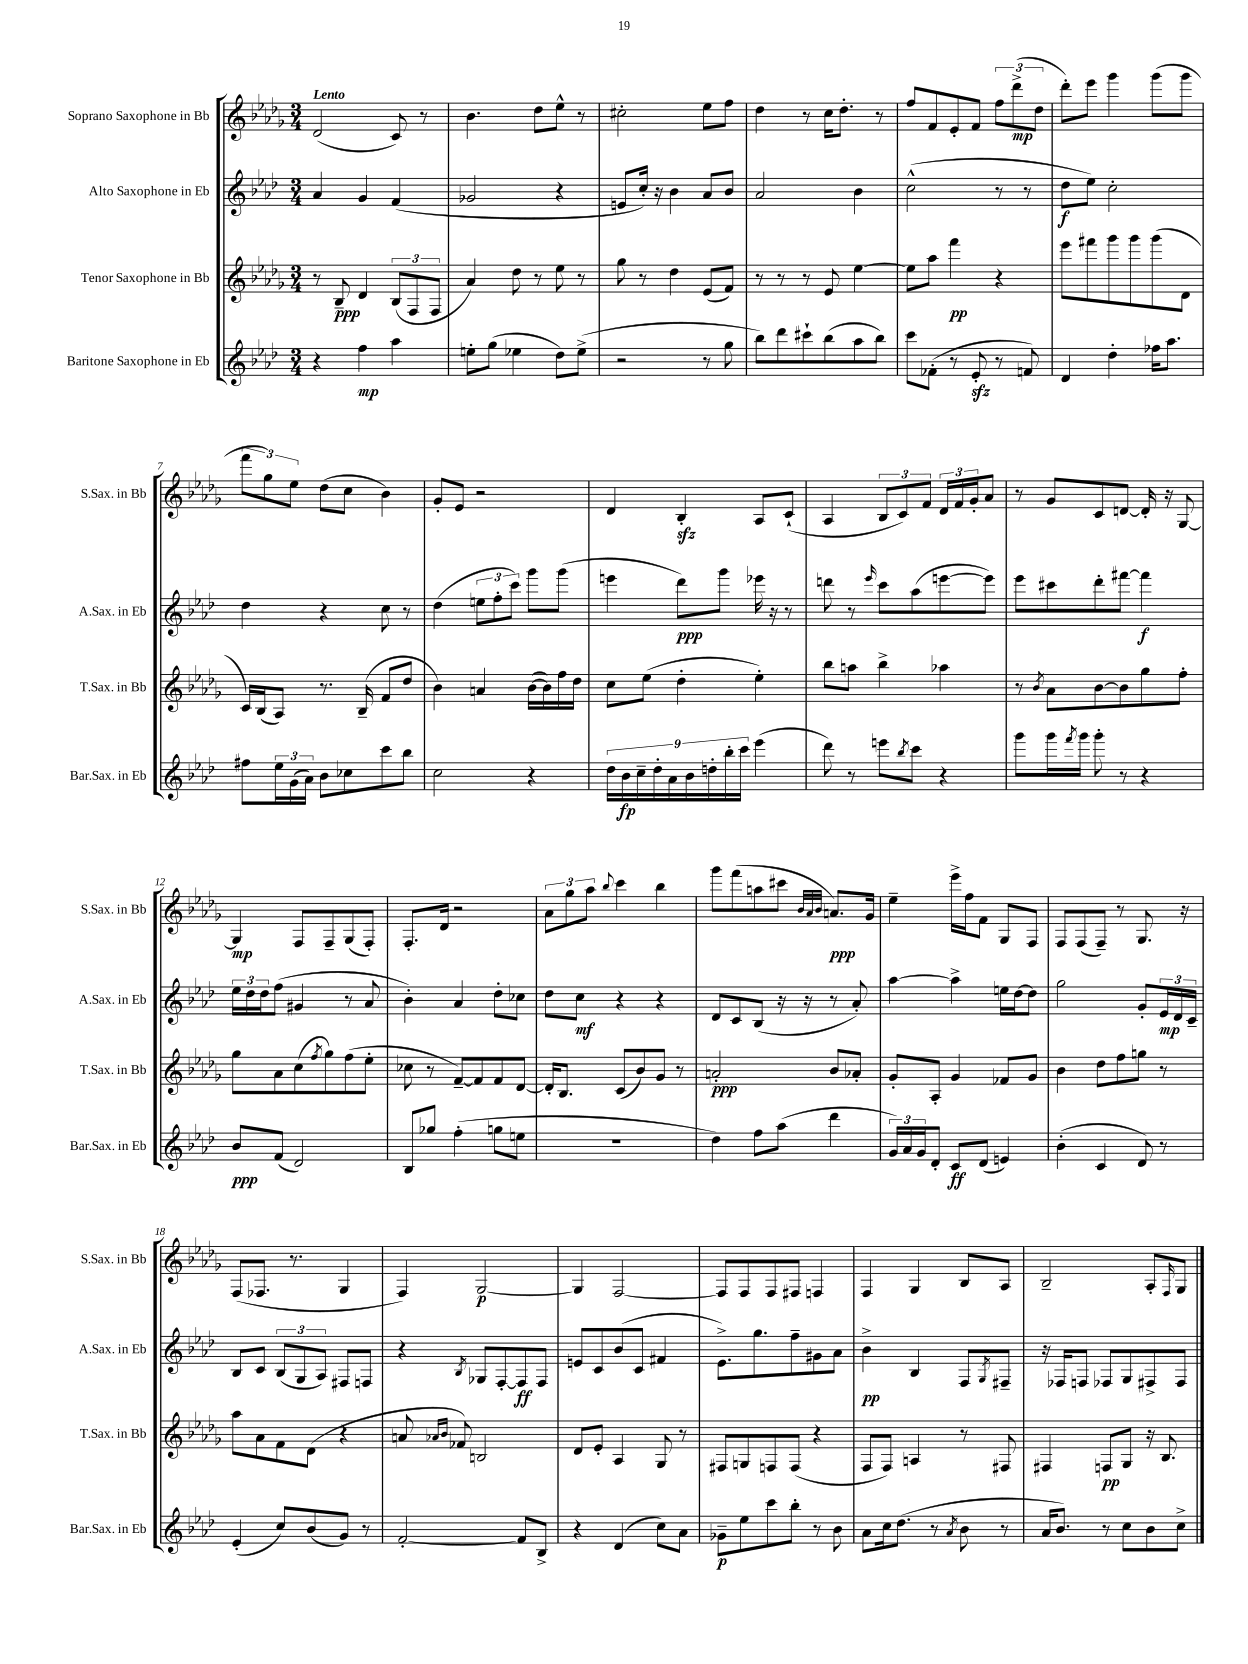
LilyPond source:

<<
\new StaffGroup <<
\new Staff = "s0" \with { instrumentName = "Soprano Saxophone in Bb" shortInstrumentName = "S.Sax. in Bb" } {
    \clef treble \key des \major \numericTimeSignature \time 3/4 \tempo "Lento"
    des'2( c'8) r8 |
    bes'4. des''8 ees''8-^ r8 |
    cis''2-. ees''8 f''8 |
    des''4 r8 c''16 des''8.-. r8 |
    f''8 f'8 ees'8-. f'8 \tuplet 3/2 { f''8 des'''8->\mp( des''8 } |
    des'''8-.) ees'''8 ges'''4 ges'''8( ges'''8 |
    \tuplet 3/2 { f'''8 ges''8) ees''8 } des''8( c''8 bes'4) |
    ges'8-. ees'8 r2 |
    des'4 bes4-.\sfz aes8 c'8-!( |
    aes4 \tuplet 3/2 { bes8 c'8) f'8 } \tuplet 3/2 { des'16 f'16 ges'16-. } aes'8 |
    r8 ges'8 c'8 d'8~ d'16-. r16 ges8~ |
    ges4\mp f8 f8-- ges8( f8-.) |
    f8.-. des'16 r2 |
    \tuplet 3/2 { aes'8 ges''8 aes''8 } \appoggiatura { bes''8 } c'''4 bes''4 |
    ges'''8 f'''8( a''8 cis'''8 \grace { bes'32 aes'32 bes'32 } a'8.\ppp) ges'16 |
    ees''4-- ees'''16-> f''16 f'8 ges8 f8 |
    f8 f8( f8--) r8 ges8. r16 |
    f8( fes8. r8. ges4 |
    f4) ges2~\p |
    ges4 f2~ |
    f8 f8 f8 fis8 f4 |
    f4 ges4 bes8 aes8 |
    bes2-- aes8-. \grace { f16 } ges8 \bar "|." |
}
\new Staff = "s1" \with { instrumentName = "Alto Saxophone in Eb" shortInstrumentName = "A.Sax. in Eb" } {
    \clef treble \key aes \major \numericTimeSignature \time 3/4
    aes'4 g'4 f'4( |
    ges'2 r4 |
    e'8 c''16-.) r16 bes'4 aes'8 bes'8 |
    aes'2 bes'4 |
    c''2-^( r8 r8 |
    des''8\f ees''8) c''2-. |
    des''4 r4 c''8 r8 |
    des''4( \tuplet 3/2 { e''8 f''8-. c'''8) } g'''8 g'''8( |
    e'''4 des'''8\ppp) g'''8 ees'''16 r16 r8 |
    d'''8 r8 \grace { ees'''16 } c'''8 aes''8( e'''8~ e'''8) |
    ees'''8 cis'''8 des'''8-. fis'''8~ fis'''4\f |
    \tuplet 3/2 { ees''16 des''16 des''16 } f''8( gis'4 r8 aes'8 |
    bes'4-.) aes'4 des''8-. ces''8 |
    des''8 c''8\mf r4 r4 |
    des'8 c'8 bes8( r16 r16 r8 aes'8-.) |
    aes''4~ aes''4-> e''16 des''16~ des''8 |
    g''2 g'8-. \tuplet 3/2 { ees'16\mp des'16 c'16-- } |
    bes8 c'8 \tuplet 3/2 { bes8( g8 aes8) } fis8 f8 |
    r4 \acciaccatura { bes8 } ges8 f8~-. f8\ff f8 |
    e'8 c'8 bes'8( c'8 fis'4 |
    ees'8.->) g''8. f''8-- gis'8 aes'8 |
    bes'4->\pp bes4 f8 \acciaccatura { g8 } fis8-- |
    r16 fes16 f8 fes8 g8 fis8-> fis8 \bar "|." |
}
\new Staff = "s2" \with { instrumentName = "Tenor Saxophone in Bb" shortInstrumentName = "T.Sax. in Bb" } {
    \clef treble \key des \major \numericTimeSignature \time 3/4
    r8 bes8--\ppp des'4 \tuplet 3/2 { bes8( f8 f8 } |
    aes'4) des''8 r8 ees''8 r8 |
    ges''8 r8 des''4 ees'8( f'8) |
    r8 r8 r8 ees'8 ees''4~ |
    ees''8 aes''8 f'''4\pp r4 |
    ees'''8 fis'''8 ges'''8 ges'''8 ges'''8( des'8 |
    c'16) bes16( aes8) r8. bes16--( f'8 des''8 |
    bes'4) a'4 bes'16~( bes'16) f''16 des''16 |
    c''8 ees''8( des''4-. ees''4-.) |
    bes''8 a''8 bes''4-> aes''4 |
    r8 \acciaccatura { bes'8 } aes'8 bes'8~ bes'8 ges''8 f''8-. |
    ges''8 aes'8 c''8( \acciaccatura { f''8 } ges''8) f''8( ees''8-. |
    ces''8 r8 f'8~--) f'8 f'8 des'8~ |
    des'16-. bes8. c'8( bes'8) ges'8 r8 |
    a'2-.\ppp bes'8 aes'8-. |
    ges'8-. aes8-. ges'4 fes'8 ges'8 |
    bes'4 des''8 f''8 g''8 r8 |
    aes''8 aes'8 f'8 des'8( r4 |
    a'8 \grace { aes'16 bes'16 } fes'8) b2 |
    des'8 ees'8-. aes4 ges8 r8 |
    fis8 g8 f8 f8( r4 |
    f8 f8) a4 r8 fis8 |
    fis4 f8\pp ges8 r16 bes8. \bar "|." |
}
\new Staff = "s3" \with { instrumentName = "Baritone Saxophone in Eb" shortInstrumentName = "Bar.Sax. in Eb" } {
    \clef treble \key aes \major \numericTimeSignature \time 3/4
    r4 f''4\mp aes''4 |
    e''8-. g''8( ees''4 des''8) ees''8->( |
    r2 r8 g''8 |
    bes''8) des'''8 cis'''8-! bes''8( aes''8 bes''8) |
    c'''8 fes'8-.( r8 ees'8-.\sfz r8 f'8) |
    des'4 des''4-. fes''16 aes''8. |
    fis''8 \tuplet 3/2 { ees''16 g'16( aes'16) } bes'8 ces''8 c'''8 bes''8 |
    c''2 r4 |
    \tuplet 9/8 { des''16 bes'16\fp c''16-- des''16-. aes'16 bes'16 d''16-. bes''16-. c'''16 } ees'''4( |
    des'''8) r8 e'''8 \acciaccatura { bes''8 } c'''8 r4 |
    g'''8 g'''16 \acciaccatura { f'''8 } g'''16 g'''8-. r8 r4 |
    bes'8\ppp f'8( des'2) |
    bes8 ges''8 f''4-.( g''8 e''8 |
    R2. |
    des''4) f''8 aes''8( des'''4 |
    \tuplet 3/2 { g'16) aes'16 g'16 } des'8-. c'8\ff des'8( e'4) |
    bes'4-.( c'4 des'8) r8 |
    ees'4-.( c''8) bes'8( g'8) r8 |
    f'2~-. f'8 bes8-> |
    r4 des'4( c''8) aes'8 |
    ges'8--\p ees''8 c'''8 bes''8-. r8 bes'8 |
    aes'8 c''16 des''8.( r8 \acciaccatura { aes'8 } bes'8 r8 |
    aes'16 bes'8.) r8 c''8 bes'8 c''8-> \bar "|." |
}
>>
>>
